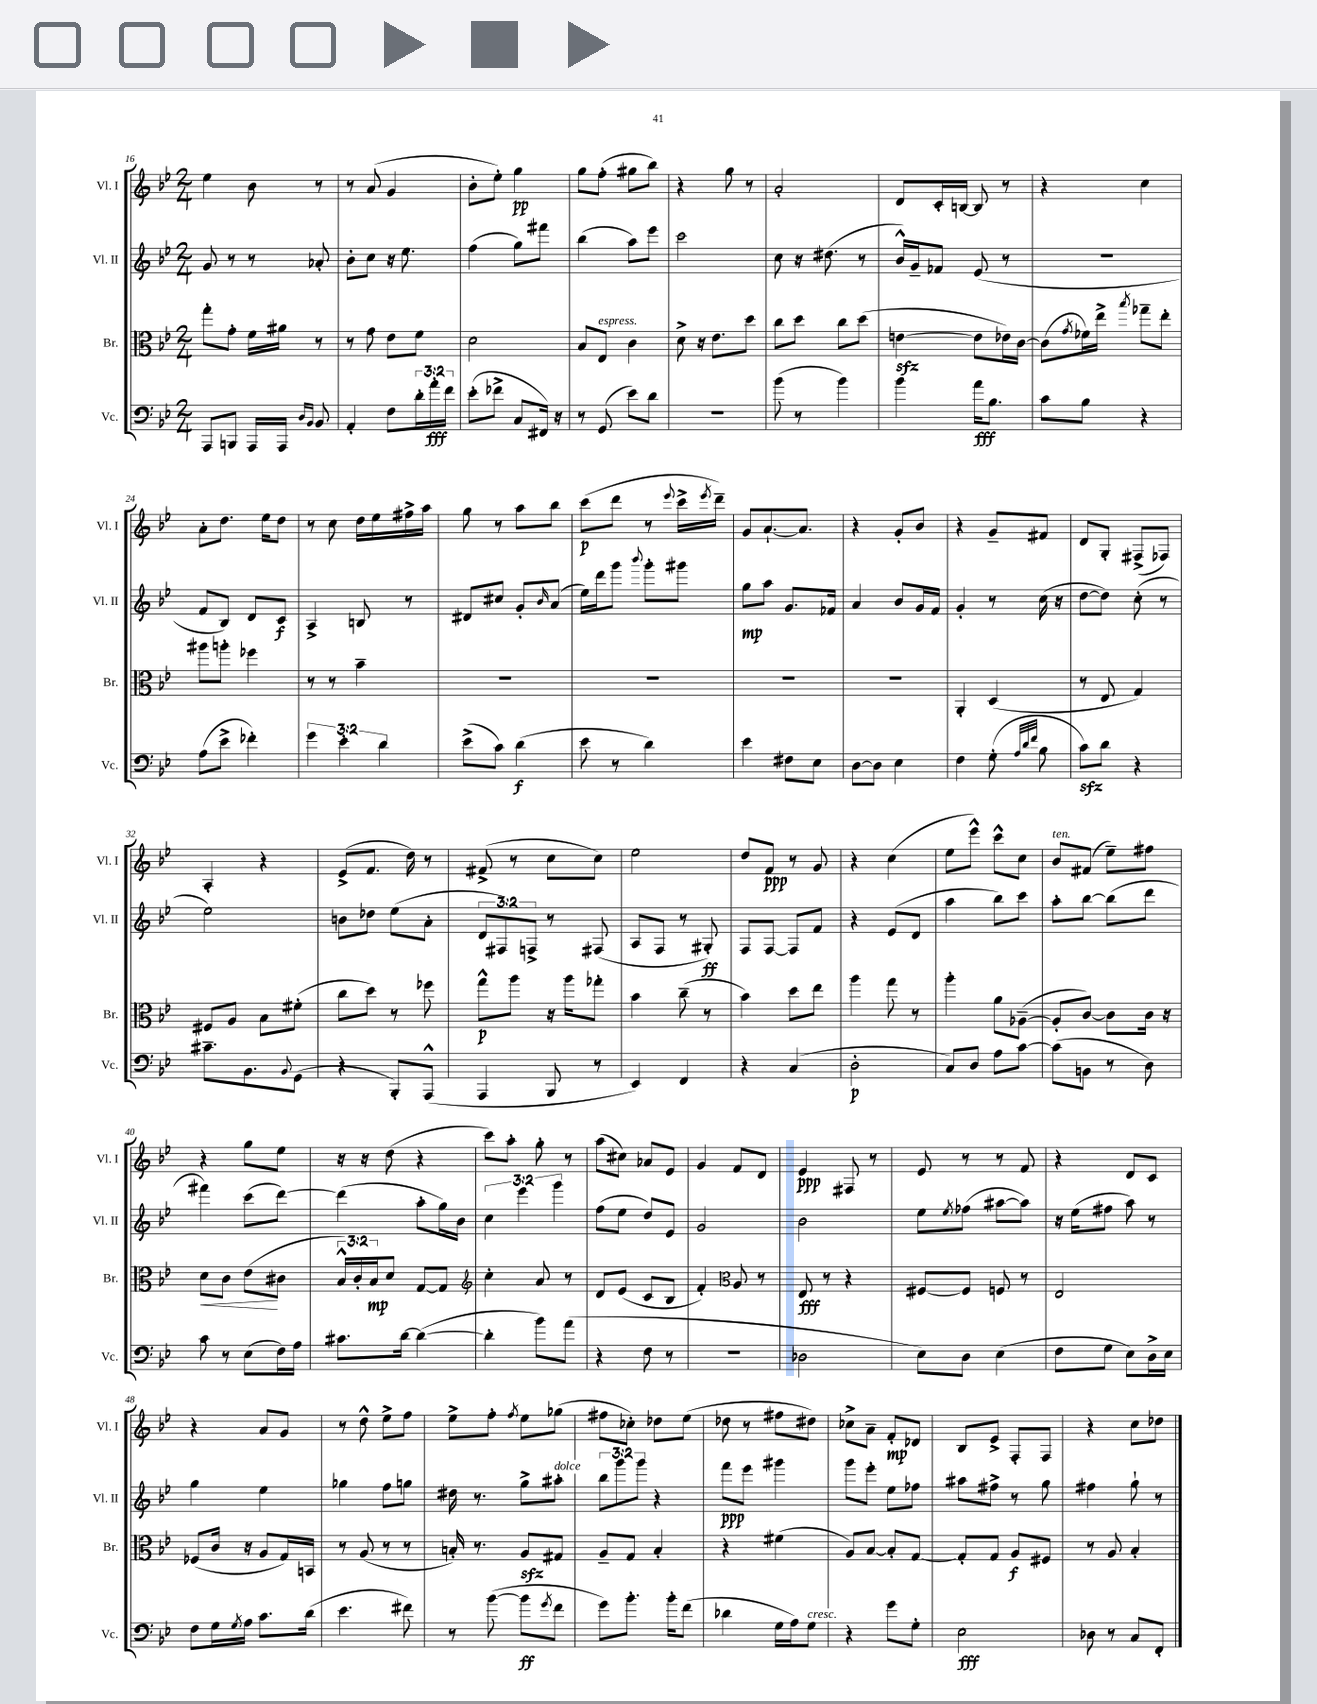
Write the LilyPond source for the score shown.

<<
\new StaffGroup <<
\new Staff = "s0" \with { instrumentName = "Vl. I" shortInstrumentName = "Vl. I" } {
    \clef treble \key bes \major \numericTimeSignature \time 2/4
    ees''4 bes'8 r8 |
    r8 a'8( g'4 |
    bes'8-. ees''8-.) g''4\pp |
    g''8 f''8-.( gis''8 bes''8) |
    r4 g''8 r8 |
    a'2-. |
    d'8 c'16-. b16~ b8 r8 |
    r4 c''4 |
    a'8-. d''8. ees''16 d''8 |
    r8 c''8 d''16 ees''16 fis''16-> a''16 |
    g''8 r8 a''8 bes''8 |
    c'''8\p( d'''8 r8 \appoggiatura { ees'''8 } c'''16-> \acciaccatura { ees'''8 } d'''16--) |
    g'8 a'8.~-! a'8. |
    r4 g'8-. bes'8 |
    r4 g'8-- fis'8 |
    d'8 g8-. fis8->( fes8) |
    a4-. r4 |
    ees'8->( f'8. d''16) r8 |
    fis'8->( r8 c''8 c''8) |
    ees''2 |
    d''8 f'8\ppp r8 g'8 |
    r4 c''4( |
    ees''8 ees'''8-^) c'''8-^ c''8 |
    bes'8^\markup { \italic "ten." } fis'8( ees''8--) fis''8 |
    r4 g''8 ees''8 |
    r16 r16 d''8( r4 |
    c'''8) a''8-. g''8-. r8 |
    a''8( cis''8) aes'8 ees'8 |
    g'4 f'8 d'8 |
    ees'4\ppp fis8 r8 |
    ees'8 r8 r8 f'8 |
    r4 d'8 c'8 |
    r4 a'8 g'8 |
    r8 d''8-^ ees''8-> f''8 |
    ees''8-> f''8-. \acciaccatura { f''8 } ees''8 ges''8( |
    fis''8 ces''8-.) des''8 ees''8( |
    des''8 r8 fis''8 dis''8) |
    ces''8-> a'8-- f'8-.\mp des'8 |
    bes8 ees'8-> f8-. f8 |
    r4 c''8 des''8 \bar "|." |
}
\new Staff = "s1" \with { instrumentName = "Vl. II" shortInstrumentName = "Vl. II" } {
    \clef treble \key bes \major \numericTimeSignature \time 2/4 \override Staff.TupletNumber.text = #tuplet-number::calc-fraction-text
    g'8 r8 r8 aes'8-. |
    bes'8-. c''8 r16 ees''8. |
    f''4( g''8) fis'''8 |
    bes''4( a''8) ees'''8 |
    c'''2 |
    c''8 r16 dis''8.( r8 |
    bes'16-^) g'16-- fes'8 ees'8( r8 |
    R2 |
    f'8 bes8) d'8 c'8\f |
    a4-> b8 r8 |
    dis'8 cis''8 g'8-. \grace { bes'16 } a'8( |
    ees''16) d'''16 g'''8 \appoggiatura { bes'''8 } g'''8-. gis'''8 |
    g''8\mp a''8 g'8. fes'16 |
    a'4 bes'8 g'16 f'16 |
    g'4-. r8 c''16( r16 |
    d''8~ d''8) c''8-.( r8 |
    ees''2) |
    b'8 des''8 ees''8( a'8-. |
    \tuplet 3/2 { d'8 fis8) f8-> } r8 fis8( |
    a8 f8 r8 gis8-.\ff) |
    f8 f8~ f8 f'8 |
    r4 ees'8( d'8 |
    a''4 bes''8) c'''8 |
    a''8-. bes''8~ bes''8( d'''8 |
    fis'''4) c'''8( d'''8~) |
    d'''4( a''8-. g''16) bes'16 |
    \tuplet 3/2 { c''4 ees'''4 g'''4 } |
    f''8( ees''8 d''8) ees'8 |
    g'2 |
    bes'2 |
    ees''8 \acciaccatura { ees''8 } fes''8( ais''8~ ais''8) |
    r16 ees''16( fis''8 a''8) r8 |
    g''4 ees''4 |
    ges''4 f''8 g''8 |
    dis''16 r8. g''8-> ais''8-.^\markup { \italic "dolce" } |
    \tuplet 3/2 { bes''8 g'''8 g'''8 } r4 |
    f'''8\ppp ees'''8 gis'''4 |
    g'''8 ees'''8-. ees''8 fes''8 |
    ais''8 fis''8-> r8 g''8 |
    fis''4 g''8-! r8 \bar "|." |
}
\new Staff = "s2" \with { instrumentName = "Br." shortInstrumentName = "Br." } {
    \clef alto \key bes \major \numericTimeSignature \time 2/4 \override Staff.TupletNumber.text = #tuplet-number::calc-fraction-text
    g''8-. g'8-. f'16 ais'16 r8 |
    r8 g'8 ees'8 f'8 |
    d'2 |
    bes8 ees8^\markup { \italic "espress." } c'4 |
    d'8-> r16 ees'8. d''8 |
    c''8 d''8 c''8 d''8( |
    e'4~\sfz e'8 ees'16) c'16~ |
    c'8( \acciaccatura { g'8 } fes'16) ees''16-> \acciaccatura { bes''8 } ges''8-- ees''8-. |
    ais''8 a''8-. fes''4 |
    r8 r8 bes'4-- |
    R2 |
    R2 |
    R2 |
    R2 |
    a,4-. d4( |
    r8 ees8 g4) |
    fis8 a8 bes8 fis'8-.( |
    c''8 d''8) r8 fes''8 |
    g''8-^\p a''8 r16 a''16 ges''8-. |
    bes'4 c''8--( r8 |
    bes'4) d''8 ees''8 |
    a''4 g''8 r8 |
    a''4-. a'8 aes8~--( |
    aes8-. c'8~) c'8 c'16 r16 |
    d'8\< c'8 ees'8\!( cis'8 |
    \tuplet 3/2 { bes16-^) c'16-. bes16\mp } d'8 g8~ g8 |
    \clef treble c''4-. a'8 r8 |
    d'8 ees'8( c'8 bes8 |
    f'4-.) \clef alto a8 r8 |
    ees8\fff r8 r4 |
    fis8~ fis8 f8 r8 |
    ees2 |
    fes8( c'16 r16 a8 g16) b,16 |
    r8 a8( r8 r8 |
    b16-.) r8. a8\sfz gis8 |
    a8-- g8 bes4-. |
    r4 fis'4( |
    a8) bes8~ bes8-. g8~ |
    g8-. g8 a8\f fis8 |
    r8 a8 bes4-. \bar "|." |
}
\new Staff = "s3" \with { instrumentName = "Vc." shortInstrumentName = "Vc." } {
    \clef bass \key bes \major \numericTimeSignature \time 2/4 \override Staff.TupletNumber.text = #tuplet-number::calc-fraction-text
    a,,8 b,,8 a,,16 a,,16 \grace { d16 bes,16 } bes,8 |
    a,4-. f8 \tuplet 3/2 { d'16-. a'16-.\fff f'16 } |
    ees'8-.( fes'8-> c8 fis,16) r16 |
    r8 g,8( ees'8) d'8 |
    R2 |
    bes'8( r8 bes'4) |
    bes'4 a'16\fff bes8. |
    c'8 bes8 r4 |
    a8( ees'8-> fes'4-.) |
    \tuplet 3/2 { g'4 ees'4-. d'4 } |
    ees'8->( c'8) d'4\f( |
    ees'8 r8 d'4) |
    ees'4 fis8 ees8 |
    d8~ d8 ees4 |
    f4 g8-.( \grace { a32 d'32 f'32 } bes8 |
    c'8\sfz) d'8 r4 |
    cis'8.-- bes,8. \appoggiatura { bes,8 } g,8( |
    r4 bes,,8-.) a,,8-^( |
    a,,4 bes,,8 r8 |
    ees,4) f,4 |
    r4 c4( |
    d2-.\p |
    c8) d8 a8 c'8~ |
    c'8( b,8 r8 d8) |
    c'8 r8 ees8( f16) a16 |
    cis'8. d'16~ d'4~( |
    d'4-. bes'8) a'8( |
    r4 f8 r8 |
    R2 |
    des2 |
    ees8) d8 ees4( |
    f8 g8 ees8) d16-> ees16 |
    f8 g16 \acciaccatura { g8 } a16 c'8. d'16( |
    ees'4. fis'8) |
    r8 bes'8~( bes'8\ff \acciaccatura { g'8 } f'8 |
    g'8) bes'8.-. bes'16-. f'8( |
    des'4 g16 a16) g8^\markup { \italic "cresc." } |
    r4 g'8 g8-. |
    ees2\fff |
    des8 r8 c8 f,8-. \bar "|." |
}
>>
>>
\layout { \context { \Score currentBarNumber = #16 } }
